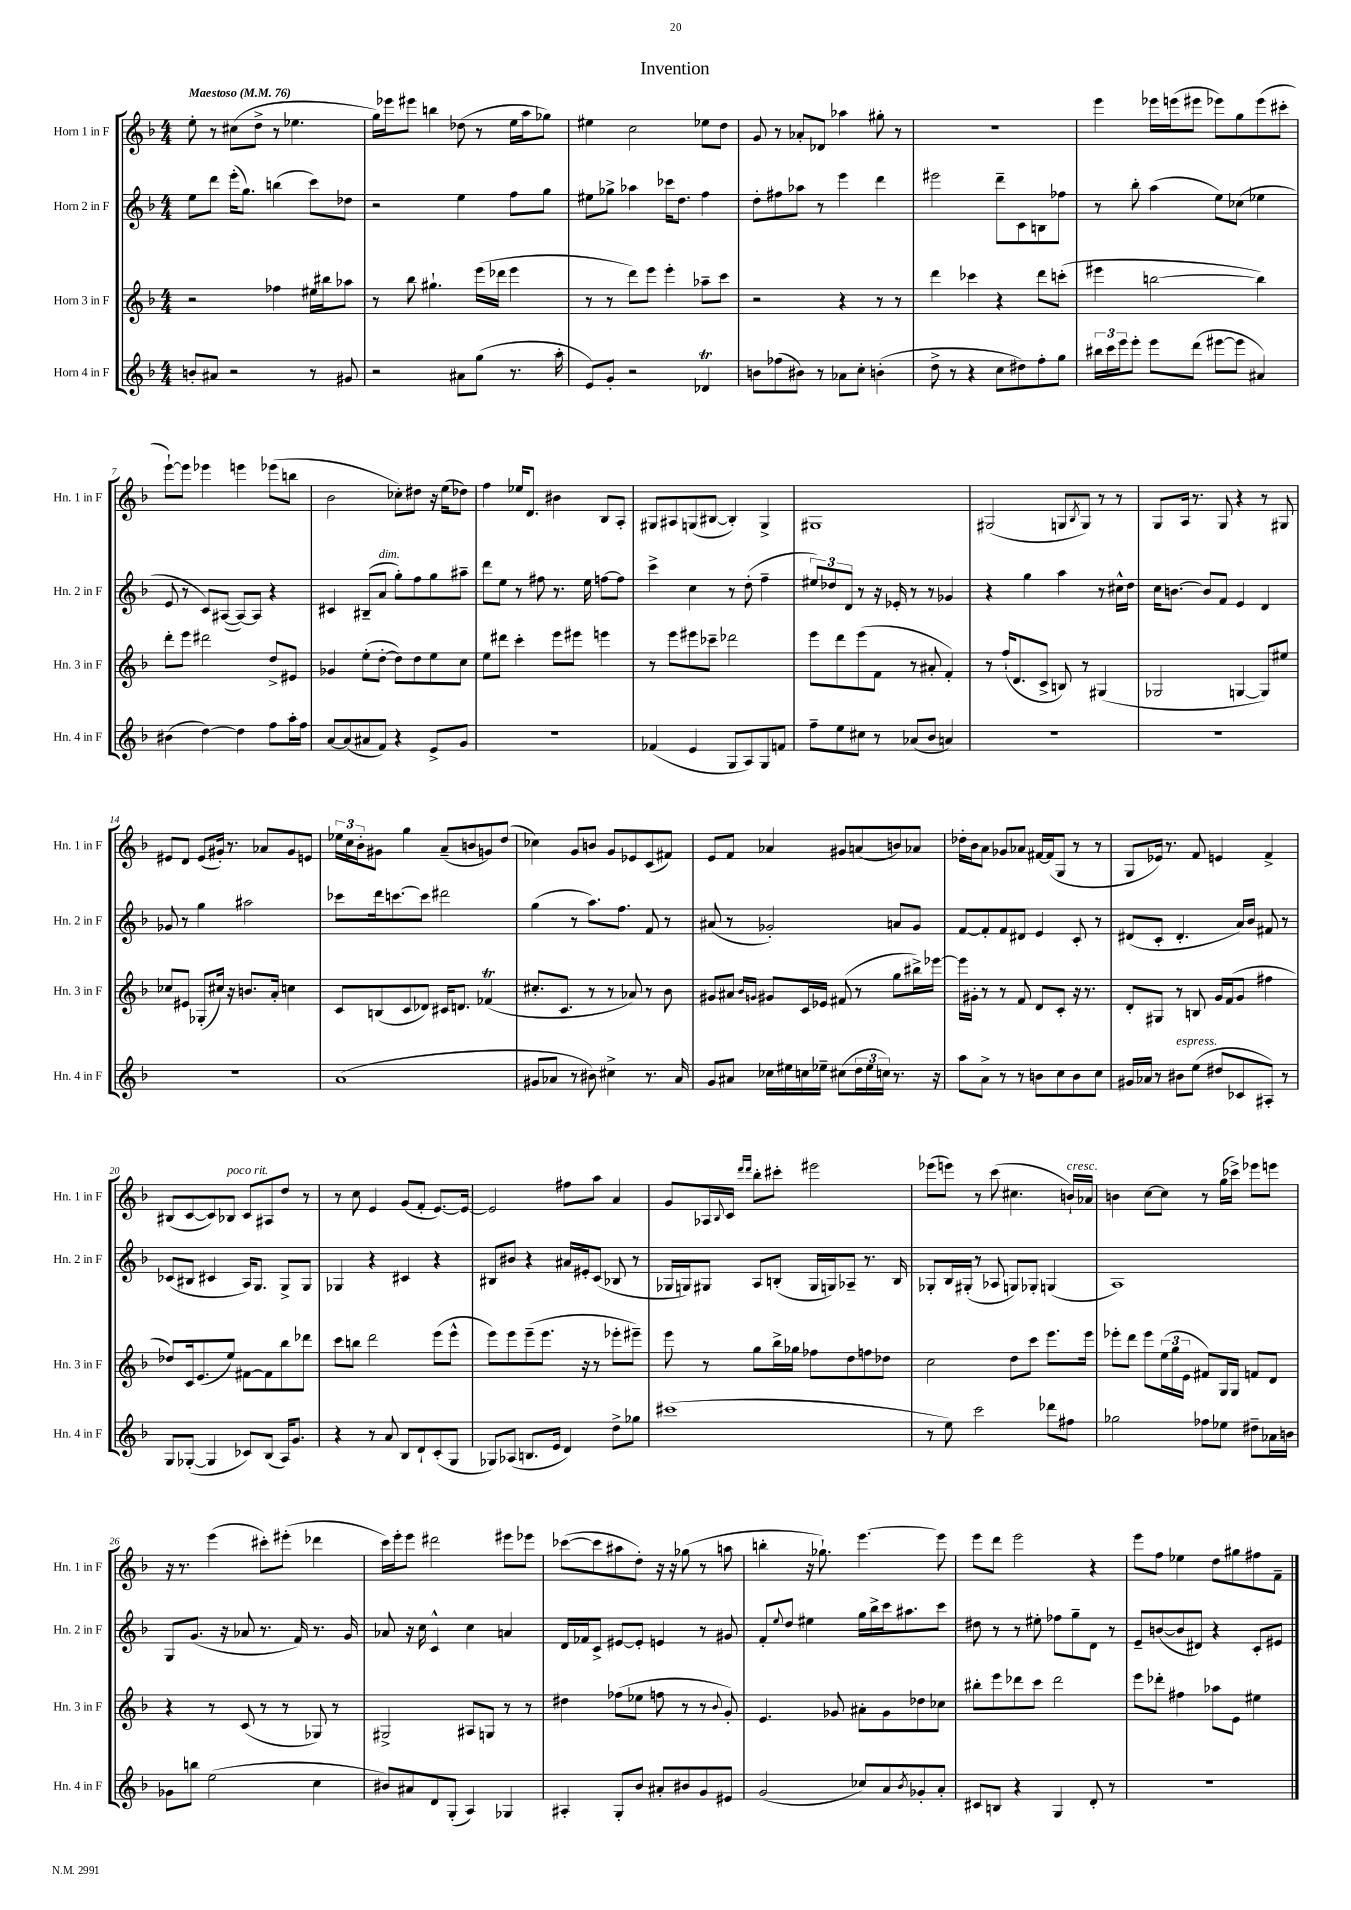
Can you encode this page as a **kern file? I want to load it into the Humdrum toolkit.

**kern	**kern	**kern	**kern
*part4	*part3	*part2	*part1
*staff4	*staff3	*staff2	*staff1
*I"Horn 4 in F	*I"Horn 3 in F	*I"Horn 2 in F	*I"Horn 1 in F
*I'Hn. 4 in F	*I'Hn. 3 in F	*I'Hn. 2 in F	*I'Hn. 1 in F
*clefG2	*clefG2	*clefG2	*clefG2
*k[b-]	*k[b-]	*k[b-]	*k[b-]
*M4/4	*M4/4	*M4/4	*M4/4
*MM76	*MM76	*MM76	*MM76
=1	=1	=1	=1
!	!	!	!LO:TX:a:B:t=Maestoso
8bn'/L	2r	8ee\L	8ee'\
8a#X/J	.	8ddd\J	8r
2r	.	(16eee'\KL	(8cc#X\L
.	.	8.gg\J)	.
.	.	.	8dd^\J
.	4ff-X\	(4bbn\	8r
.	.	.	4.ee-X\
8r	16ee#X\LL	8ccc\L)	.
.	16bb#X\J	.	.
8g#X/	8aa-X\J	8dd-X\J	.
=2	=2	=2	=2
2r	8r	2r	16gg\LL)
.	.	.	16eee-X\J
.	8bb-\	.	8eee#X\J
.	4.gg#X`\	.	4bbn\
8a#X\L	.	4ee\	(8dd-X\
(8gg\J	(16eee\LL	.	8r
.	16ddd-X\JJ	.	.
8.r	4eee\	8ff\L	16ee\LL
.	.	.	16aa\J
.	.	8gg\J	8gg-X\J)
16aa'\	.	.	.
=3	=3	=3	=3
8e/L)	8r	8ee#X\L	4ee#X\
8g'/J	8r	8gg-X^\J	.
2r	8ddd\L)	4aa-X\	2cc\
.	8eee\J	.	.
.	4eee'\	16ccc-X\KL	.
.	.	8.dd\J	.
4d-XT/	8aa-X~\L	4ff\	8ee-X\L
.	8ccc\J	.	8dd\J
=4	=4	=4	=4
8bn\L	2r	8dd'\L	8g/
(8ff-X\	.	8ff#X\	8r
8b#X\J)	.	8aa-X\J	8a-X'/L
8r	.	8r	8d-X/J
8a-X\L	4r	4eee\	4aa-X\
8cc'\J	.	.	.
(4bn'\	8r	4ddd\	8gg#X'\
.	8r	.	8r
=5	=5	=5	=5
8dd^\	4ddd\	2eee#X\	1r
8r	.	.	.
4r	4ccc-X\	.	.
8cc\L	4r	8ddd~\L	.
8dd#X\)	.	8c\	.
8ff'\	8ddd\L	8Bn\	.
8gg\J	(8cccn'\J	8ff-X\J	.
=6	=6	=6	=6
24bb#X\LL	4eee#X\	8r	4eee\
24ccc\	.	.	.
24eee\J	.	.	.
8eee'\J	.	8bb-'\	.
8eee\L	[2bbn\	(4aa\	16eee-X\LL
.	.	.	(16eeen\J
(8ddd\J	.	.	8eee#X\J
[8eee#X\L	.	8ee\L)	8eee-X\L)
8eee#\J]	.	(8cc-X\J	8gg\
4a#X/)	4bb\])	4ee-X\	(8eee-\
.	.	.	8ccc#X'\J
!!LO:LB:g=z
=7	=7	=7	=7
(4b#X\	8ddd'\L	8e/	[8eee`\L)
.	8eee\J	8r	8eee\J]
[4dd\)	2ddd#X\	8c/L)	4eee-X\
.	.	([8A#X/J	.
4dd\]	.	8A#/L_)	4eeen\
.	.	8A#/J]	.
8ff\L	8dd^/L	4r	(8eee-X\L
16aa'\L	8e#X/J	.	8bbn\J
16ff\JJ	.	.	.
=8	=8	=8	=8
[8a/L	4g-X/	4c#X/	2b-\
(8a/]	.	.	.
8a#X/	(8ee'\L	(8B#X~/L	.
!	!	!LO:TX:a:i:t=dim.	!
8f/J)	[8dd'\J	8a/J	.
4r	8dd\L])	8gg'\L)	8cc-X'\L)
.	8dd\	8ff\	8dd#X\J
8e^/L	8ee\	8gg\	16r
.	.	.	(16ee\KL
8g/J	8cc\J	8aa#X~\J	8dd-X\J)
=9	=9	=9	=9
1r	8ee\L	8ddd\L	4ff\
.	8ddd#X\J	8ee\J	.
.	4ccc'\	8r	16ee-X/KL
.	.	.	8.d/J
.	.	8ff#X\	.
.	8eee\L	8.r	4b#X\
.	8eee#X\J	.	.
.	.	16ee\	.
.	4eeen\	[8ffn\L	8B-/L
.	.	8ff\J]	8A'/J
=10	=10	=10	=10
(4f-X/	8r	4ccc^\	8G#X/L
.	8eee\L	.	8A#X/
4e/	8eee#X\	4cc\	(8Gn/
.	8ccc-X~\J	.	[8B#X/J
8G/L	2ddd-X\	8r	4B#'/])
8A/)	.	(8dd'\	.
8G/	.	4ff~\	4G^/
8fn/J	.	.	.
=11	=11	=11	=11
8ff~\L	8eee\L	12ee#X/L)	1G#X
.	.	12dd-X/	.
8ee\	8ddd\	.	.
.	.	12d/J	.
8cc#X\J	(8eee\	8r	.
8r	8f\J	16r	.
.	.	16e-X'/	.
(8a-X/L	8r	8r	.
8b-/J	8a#X'/	8r	.
4an/)	4f'/)	4g-X/	.
=12	=12	=12	=12
1r	8r	4r	(2G#X/
.	(16ff`/KL	.	.
.	8.d/	.	.
.	.	4gg\	.
.	8c^/J	.	.
.	8Bn/)	4aa\	8Gn/L
.	.	.	8qB-/
.	8r	.	8G/J)
.	(4G#X/	8r	8r
.	.	16cc#X^^\LL	8r
.	.	16dd\JJ	.
=13	=13	=13	=13
1r	2G-X/	16cc\KL	8G/L
.	.	[8.bn\J	.
.	.	.	16A/Jk
.	.	.	8.r
.	.	8b/L]	.
.	.	8f/J	8G/
.	[4Gn/	4e/	4r
.	8G/L])	4d/	8r
.	8ee#X/J	.	8G#X/
!!LO:LB:g=z
=14	=14	=14	=14
1r	8cc-X/L	8g-X/	8e#X/L
.	8e#X/J	8r	8d/J
.	(8G-X'/L	4gg\	(8e#/L
.	16cc#X/Jk)	.	16g#X'/Jk)
.	16r	.	8.r
.	8.bn/L	2aa#X\	.
.	.	.	8a-X/L
.	16a'/Jk	.	.
.	4ccn\	.	8g#/
.	.	.	8en/J
=15	=15	=15	=15
(1a	8c/L	8ccc-X\L	24ee-X\LL
.	.	.	24cc\
.	.	.	24b-'\J
.	(8Bn/	16ddd\k	8g#X\J
.	.	[8.cccn\	.
.	8c/	.	4gg\
.	8d-X/J)	8ccc\J]	.
.	16c#X/KL	2ddd#X\	(8a~/L
.	8.dn/J	.	.
.	.	.	8bn/
.	(4f-XT/	.	8gn/)
.	.	.	(8dd/J
=16	=16	=16	=16
8g#X/L	8.cc#X'/L	(4gg\	4cc-X\)
8a-X/J	.	.	.
.	8.c/J	.	.
8r	.	8r	8g/L
8b#X\)	8r	8.aa\L)	8bn/J
4cc#X^\	8r	.	8g/L
.	.	8.ff\J	.
.	8a-X/)	.	8e-X/
8.r	8r	8f/	(8c/
.	8b-\	8r	8f#X/J)
16a-/	.	.	.
=17	=17	=17	=17
8g/L	8g#X/L	(8a#X/	8e/L
8a#X/J	8a#X/J	8r	8f/J
.	16qqb-/LL	.	.
.	16qqgn/JJ	.	.
16cc-X\LL	8g#X/L	2g-X'/)	4a-X/
16ee#X\	.	.	.
16ccn\	16c/L	.	.
16ee-X~\JJ	16e-X/JJ	.	.
(8cc#X\L	(8f#X/	.	8g#X/L
24dd\L	8r	.	(8an/
24ee-\	.	.	.
24ccn\JJ)	.	.	.
8.r	8gg\L	8an/L	8bn/)
.	16bb#X^\L)	8g-/J	8a-X/J
16r	[16eee-X\JJ	.	.
=18	=18	=18	=18
8aa\L	16eee-\LL]	[8f/L	16dd-X'\LL
.	16g#X'\JJ	.	16b-\J
8a^\J	8r	8f'/]	8a\J
8r	8r	8f/	8g-X/L
8r	8f/	8d#X/J	8a-X/J
8bn\L	8d/L	4e/	[16f#X/LL
.	.	.	(16f#/J]
8cc\	8c'/J	.	8G/J
8b\	16r	8c'/	8r
.	8.r	.	.
8cc\J	.	8r	8r
=19	=19	=19	=19
16g#X/LL	8d'/L	(8d#X/L	8G/L
16a-X/JJ	.	.	.
8r	8G#X/J	8c'/J	16e-X/Jk)
.	.	.	8.r
!LO:TX:a:i:t=espress.	!	!	!
8b#X\L	8r	4.d#'/	.
(8ee\J	8Bn/	.	8f/
8dd#X/L	16g/LL	.	4en/
.	(16f/J	.	.
8c-X/	8g/J	16a/LL)	.
.	.	16b-/JJ	.
8A#X'/J)	4ff#X\	8f#X/	4f^/
8r	.	8r	.
!!LO:LB:g=z
=20	=20	=20	=20
8G/L	8dd-X/L)	(8c-X/L	(8B#X/L
([8G-X'/J	16c/k	8B#X/J	[8c/
.	(8.e/	.	.
4G-/]	.	4c#X/	8c/])
!	!	!	!LO:TX:a:i:t=poco rit.
.	8ee/J)	.	8B-X/J
8c-X/L)	[8f#X\L	16A/KL)	8c/L
.	.	8.G/J	.
(8B-/J	8f#\]	.	8A#X/
16A/KL)	8bb-\	8G^/L	8dd/J
8.g/J	.	.	.
.	8ddd-X\J	8G/J	8r
=21	=21	=21	=21
4r	8ccc\L	4G-X/	8r
.	8bbn\J	.	8cc\
8r	2ddd\	4r	4e/
8a/	.	.	.
8B-/L	.	4c#X/	(8g/L
8d`/	.	.	8f'/J
(8c'/	(8eee\L	4r	[8.e/L)
8G/J	8eee^^\J	.	.
.	.	.	16e/Jk_
=22	=22	=22	=22
8G-X/L)	8eee\L)	8B#X/L	2e/]
(8A-X/J	8eee\	8b#X/J	.
8.Bn/L	(8eee~\	4r	.
.	8.eee\J	.	.
16e/Jk	.	.	.
4d/)	.	16a#X/LL	8ff#X\L
.	16r	16e#X'/J	.
.	8r	(8c/J	8aa\J
8dd^\L	8eee-X'\L	8B-X/	4a/
8gg-X\J	8eee#X~\J)	8r	.
=23	=23	=23	=23
(1ccc#X	8eee\	16G-X/LL	8g/L
.	.	16Gn/J)	.
.	8r	8G#X/J	16A-X/L
.	.	.	8qqB-/
.	.	.	16c/JJ
.	.	.	16qqddd/LL
.	.	.	16qqddd/JJ
.	8gg\L	8A/L	8bb-'\L
.	16bb-^\L	(8Bn'/J	8ccc#X'\J
.	16gg-X\JJ	.	.
.	8ff-X\L	16G#/LL	2eee#X\
.	.	16Gn/J)	.
.	8dd\	8A-X~/J	.
.	8ffn\	8.r	.
.	8dd-X\J	.	.
.	.	16B/	.
=24	=24	=24	=24
8r	2cc\	8G-X'/L	(8eee-X\L
8ee\)	.	16B-/L	8eeen\J)
.	.	(16G#X'/JJ	.
2ccc\	.	8r	8r
.	.	8A-X/	(8ccc\
.	8dd\L	8Gn/L)	4.cc#X\
.	8ccc\J	8G-X'/J	.
8ddd-X\L	8.eee\L	(4Gn/	.
!	!	!	!LO:TX:a:i:t=cresc.
8ff#X\J	.	.	16bn`/LL)
.	16eee\Jk	.	16a-X/JJ
=25	=25	=25	=25
2gg-X\	8eee-X'\L	1A)	4bn\
.	8ddd\J	.	.
.	8eee-\L	.	[8cc\L
.	(24ee\L	.	8cc\J]
.	24gg\	.	.
.	24e\JJ	.	.
8ff-X\L	8f#X/L)	.	8r
8ee-X\J	16G/L	.	(16gg\LL
.	16G/JJ	.	16ccc-X^\JJ)
8dd#X~\L	8fn/L	.	8eee-X\L
16a-X\L	8d/J	.	8eeen\J
16bn\JJ	.	.	.
!!LO:LB:g=z
=26	=26	=26	=26
8g-X\L	4r	8G/L	16r
.	.	.	8.r
8bbn\J	.	(8.g/J	.
(2ee\	8r	.	(4eee\
.	.	16r	.
.	(8c/	8a-X/	.
.	8r	8.r	8ccc#X'\L)
.	8r	.	(8eee#X'\J
.	.	16f/)	.
4cc\	8G-X/)	8.r	4ddd-X\
.	8r	.	.
.	.	16g/	.
=27	=27	=27	=27
8b#X/L)	2G#X^/	8a-X/	16ccc\LL)
.	.	.	16eee'\J
8a#X/	.	16r	8eee\J
.	.	16cc\	.
8d/	.	4c^^/	2ddd#X\
(8G'/J	.	.	.
4A/)	8A#X/L	4cc\	.
.	8Gn/J	.	.
4G-X/	8r	4an/	8eee#X\L
.	8r	.	8eee-X\J
=28	=28	=28	=28
4A#X'/	4dd#X\	16d/LL	([8ccc-X\L
.	.	16f-X/J	.
.	.	8c^/J	8ccc-\]
8G'/L	(8ff-X\L	[8e#X/L	8aa#X\
8b-/J	8ee-X\J	8e#'/J]	8dd'\J)
8a#X'/L	8ffn\	4en/	16r
.	.	.	16r
8b#X/	8r	.	(8gg-X\
8g/	8r	8r	8r
.	8qqb-/	.	.
8e#X/J	8g'/)	8g#X/	8aan\
=29	=29	=29	=29
(2g/	4.e/	8f'/L	4bbn'\
.	.	8qqee/	.
.	.	8dd/J	.
.	.	4ee#X\	16r
.	.	.	8.gg-X`\)
.	8g-X/	.	.
8cc-X/L)	8a#X'\L	16gg\LL	[4.eee\
.	.	16bb-^\	.
8a/	8g-\	16ccc\J	.
.	.	8.aa#X\	.
8qb-/	.	.	.
8g-X'/	8dd-X\	.	.
8a'/J	8cc-X\J	8ccc\J	8eee\]
=30	=30	=30	=30
8c#X/L	8bb#X'\L	8dd#X\	8eee\L
8Bn/J	8eee\	8r	8ddd\J
4r	8ddd-X\	8r	2eee\
.	8ccc\J	8ee#X'\	.
4G/	2ddd-\	8ff-X\L	.
.	.	8gg~\	.
8d'/	.	8d\J	4r
8r	.	8r	.
=31	=31	=31	=31
1r	8eee\L	8e~/L	8eee\L
.	8ddd-X'\J	([8bn/	8ff\J
.	4ff#X\	8b/]	4ee-X\
.	.	8d#X/J)	.
.	8aa-X\L	4r	8dd\L
.	8e\J	.	8gg#X\
.	4ee#X\	8c'/L	8ff#X\
.	.	8e#X/J	8f~\J
==	==	==	==
*-	*-	*-	*-
